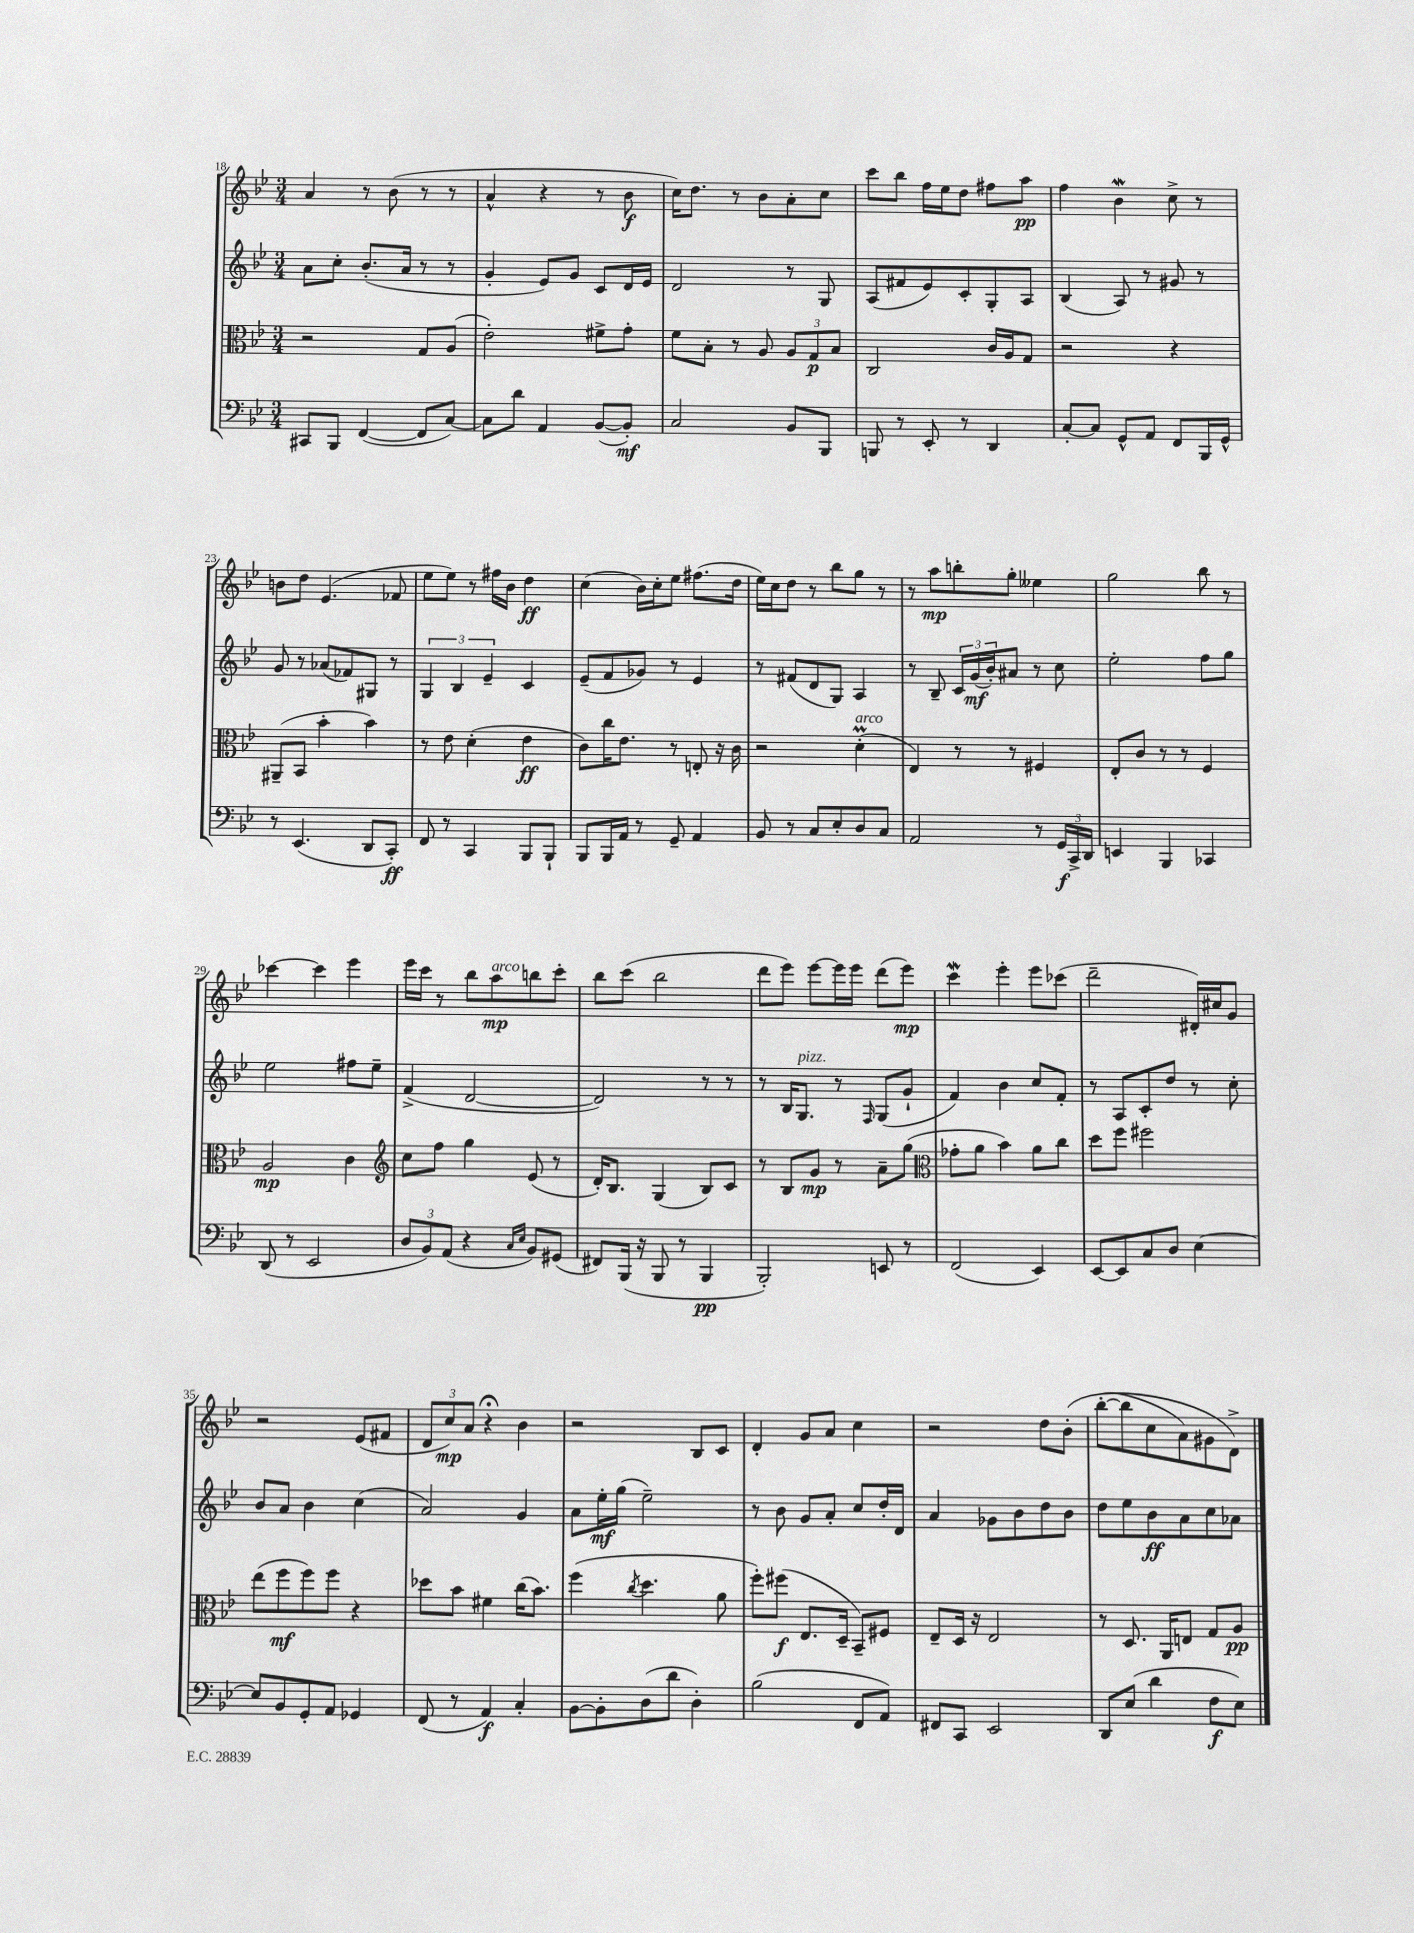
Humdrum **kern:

**kern	**kern	**kern	**kern
*staff4	*staff3	*staff2	*staff1
*clefF4	*clefC3	*clefG2	*clefG2
*k[b-e-]	*k[b-e-]	*k[b-e-]	*k[b-e-]
*M3/4	*M3/4	*M3/4	*M3/4
8CC#	2r	8a	4a
8BBB-	.	8cc'	.
([4FF	.	(8.b-'	8r
.	.	.	(8b-
.	.	16a	.
8FF]	8G	8r	8r
[8C)	(8A	8r	8r
=	=	=	=
8C]	2e-')	4g'	4a^^
8d	.	.	.
4AA	.	8e-)	4r
.	.	8g	.
([8BB-	8f#^	8c	8r
8BB-'])	8g'	16d	8b-
.	.	16e-	.
=	=	=	=
2C	8f	2d	16cc)
.	.	.	8.dd
.	8B-'	.	.
.	8r	.	8r
.	8A	.	8b-
8BB-	12A	8r	8a'
.	12G	.	.
8BBB-	.	8G	8cc
.	12B-	.	.
=	=	=	=
8BBB	2C	(8A	8ccc
8r	.	8f#	8bb-
8EE-'	.	8e-)	16ff
.	.	.	16ee-
8r	.	8c'	8dd
4DD	16c	8G'	8ff#
.	16A	.	.
.	8G	8A	8aa
=	=	=	=
[8C'	2r	(4B-	4ff
8C]	.	.	.
8GG^^	.	8A)	4b-
8AA	.	8r	.
8FF	4r	8g#	8cc^
16BBB-	.	8r	8r
16GG^^	.	.	.
=	=	=	=
8r	(8AA#~	8g	8b
(4.EE-	8BB-	8r	8dd
.	4b-'	(8a-	(4.e-
.	.	8f-)	.
8DD	4b-)	8G#	.
8CC')	.	8r	8f-
=	=	=	=
8FF	8r	6G	8ee-
8r	8e-	.	8ee-)
.	.	6B-	.
4CC	(4d'	.	8r
.	.	6e-~	.
.	.	.	16ff#
.	.	.	16b-
8BBB-	4e-	4c	4dd
8BBB-`	.	.	.
=	=	=	=
8BBB-	8c)	(8e-~	(4cc
16BBB-	16cc	8f	.
16AA	8.e-	.	.
8r	.	8g-)	16b-)
.	.	.	16cc'
8GG~	8r	8r	8ee-
4AA	8E'	4e-	(8.ff#
.	16r	.	.
.	16c	.	16dd
=	=	=	=
8BB-	2r	8r	16ee-)
.	.	.	16cc
8r	.	(8f#	8dd
8C	.	8d	8r
8E-'	.	8G)	8bb-
8D	(4d'	4A	8gg
8C	.	.	8r
=	=	=	=
2AA	4E-)	8r	8r
.	.	8B-~	8aa
.	8r	24c	8bb'
.	.	(24g	.
.	.	24b-')	.
.	8r	8a#	8gg'
8r	4F#	8r	4ee--
24GG	.	8cc	.
24CC^	.	.	.
24DD	.	.	.
=	=	=	=
4EE	8E-'	2ee-'	2gg
.	8c	.	.
4BBB-	8r	.	.
.	8r	.	.
4CC-	4F	8ff	8bb-
.	.	8gg	8r
=	=	=	=
(8DD	2A	2ee-	[4ccc-
8r	.	.	.
2EE-	.	.	4ccc-]
.	4c	8ff#	4eee-
.	.	8ee-~	.
=	=	=	=
*	*clefG2	*	*
12D	8cc	(4f^	16eee-
.	.	.	16ccc
12BB-)	.	.	.
.	8ff	.	8r
(12AA	.	.	.
4r	4gg	[2d	8bb-
.	.	.	8aa
16qqC	.	.	.
16qqE-	.	.	.
8BB-)	(8e-	.	8bb
(8GG#	8r	.	8ccc'
=	=	=	=
8FF#)	16d')	2d])	8bb-
.	8.B-	.	.
(16BBB-	.	.	(8ccc
16r	.	.	.
8BBB-	(4G	.	2bb-
8r	.	.	.
4BBB-	8B-)	8r	.
.	8c	8r	.
=	=	=	=
2BBB-')	8r	8r	8ddd
.	8B-	16B-	8eee-)
.	.	8.G	.
.	8g	.	[8eee-
.	8r	8r	16eee-]
.	.	.	16eee-
.	.	16qqF	.
8EE	8a~	(8G	(8ddd
8r	(8gg	8g`	8eee-)
=	=	=	=
*	*clefC3	*	*
(2FF	8g-'	4f)	4ccc
.	8a	.	.
.	4b-)	4b-	4eee-'
4EE-)	8a	8cc	8eee-
.	8cc	8f'	(8ccc-
=	=	=	=
[8EE-	8dd	8r	2ddd~
8EE-]	8ff	8A	.
8C	2ff#	8c'	.
8D	.	8dd	.
[4E-	.	8r	16d#')
.	.	.	16cc#
.	.	8cc'	8g
=	=	=	=
8E-]	(8ee-	8b-	2r
8BB-	8ff	8a	.
8GG'	8ff)	4b-	.
8AA	8ff	.	.
4GG-	4r	(4cc	(8e-
.	.	.	8f#
=	=	=	=
(8FF	8dd-	2a)	12d
.	.	.	12cc)
8r	8b-	.	.
.	.	.	12a
4AA)	4f#	.	4r;
4C'	(16cc	4g	4b-
.	8.b-)	.	.
=	=	=	=
[8BB-	(4ff	8a	2r
8BB-']	.	16ee-'	.
.	.	(16gg	.
.	8qcc	.	.
(8D	4.dd	2ee-~)	.
8d	.	.	.
4D')	.	.	8B-
.	8a	.	8c
=	=	=	=
(2B-	8ff')	8r	4d'
.	(8ff#	8b-	.
.	8.E-	8g	8g
.	.	8a'	8a
.	16D~	.	.
8FF	8BB-~)	8cc	4cc
8AA)	8F#	16dd'	.
.	.	16d	.
=	=	=	=
8FF#	8E-~	4a	2r
8CC	16D	.	.
.	16r	.	.
2EE-	2E-	8g-	.
.	.	8b-	.
.	.	8dd	8dd
.	.	8b-	&(8b-'
=	=	=	=
8DD	8r	8dd	([8bb-'
(8E-	8.D	8ee-	8bb-]
4d	.	8b-	8cc
.	16AA	.	.
.	8E	8a	8a)
8F	8G	8cc	8g#
8E-)	8A	8a-	8d^&)
==	==	==	==
*-	*-	*-	*-
